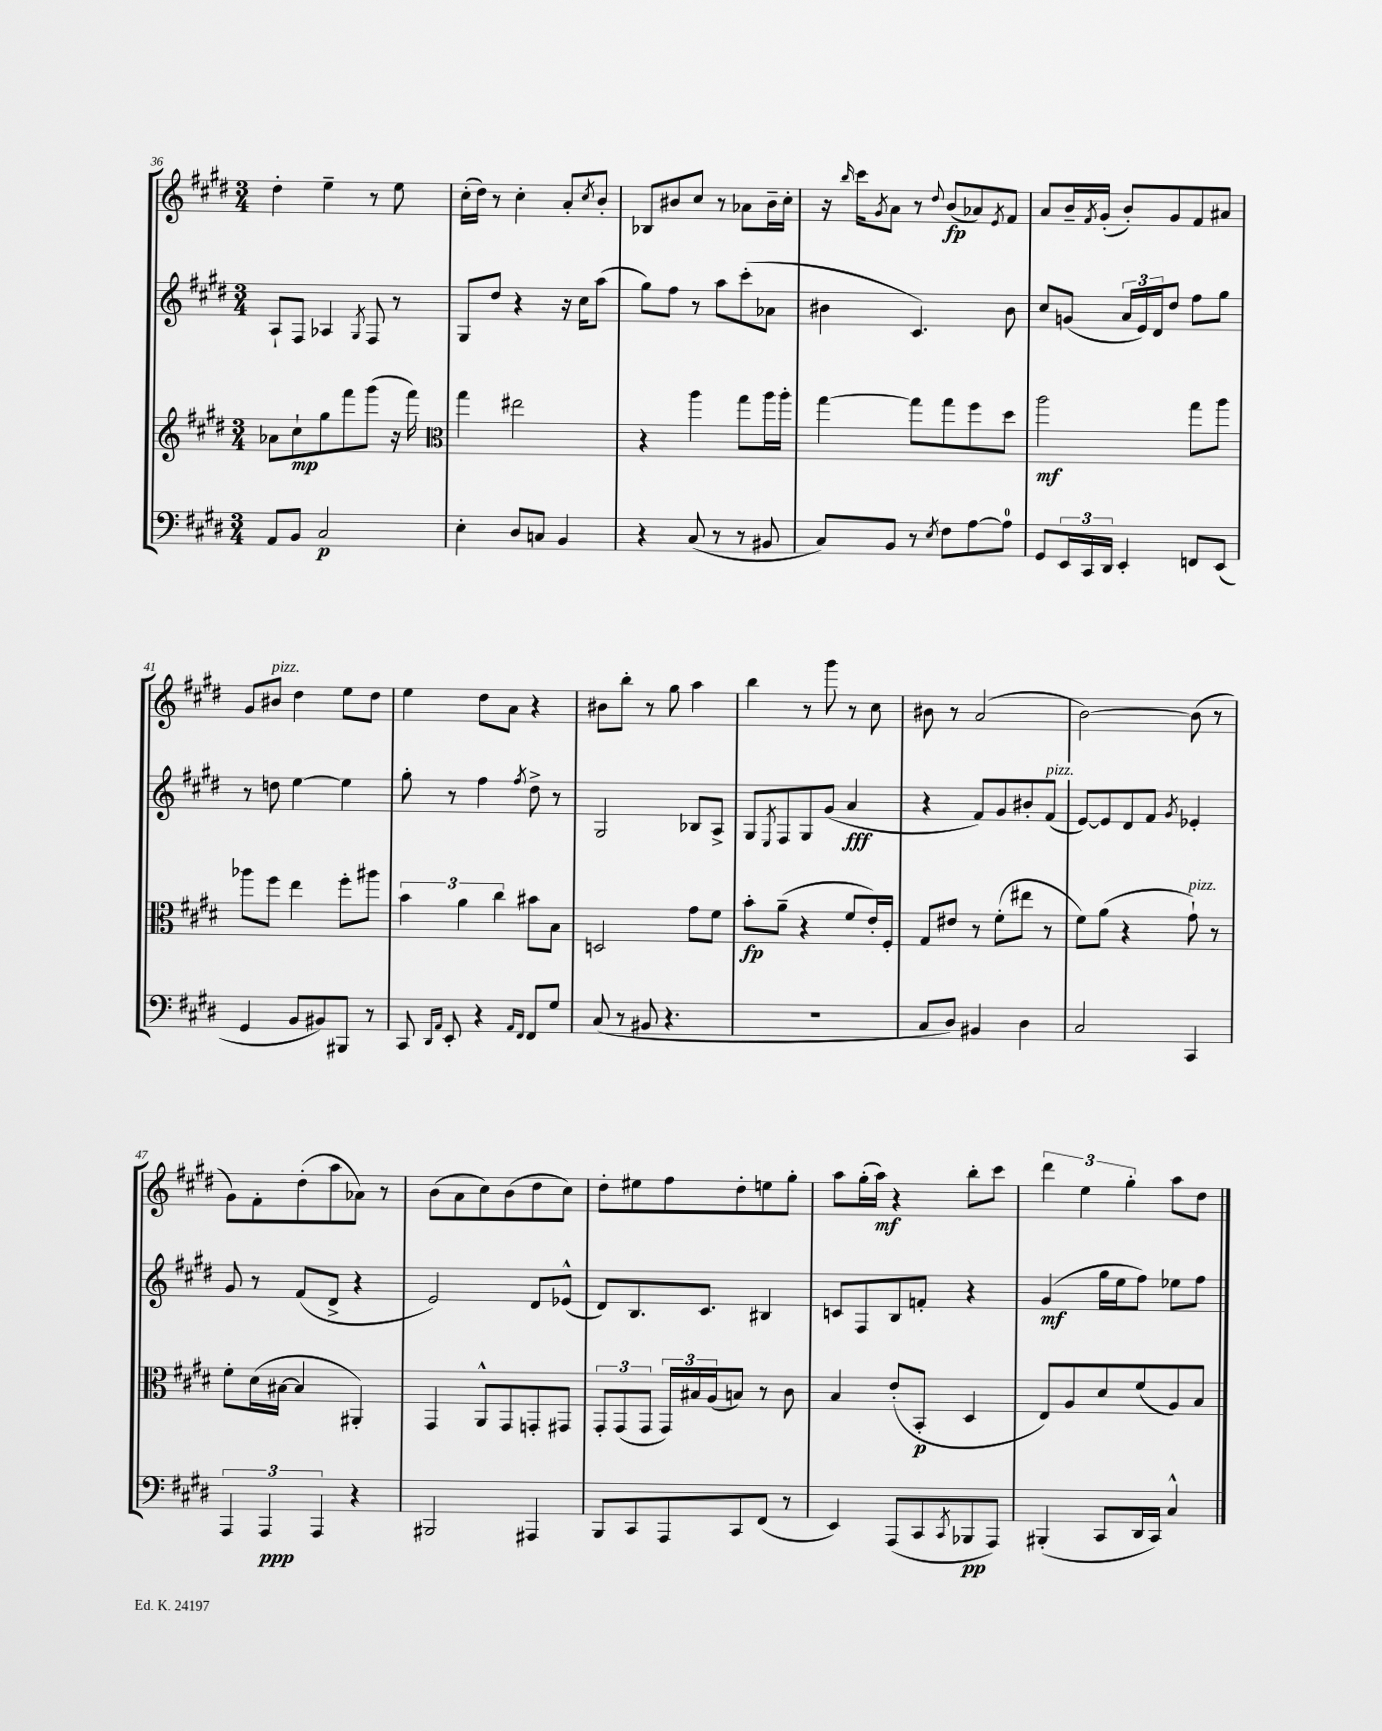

**kern	**dynam	**kern	**dynam	**kern	**dynam	**kern	**dynam
*part4	*part4	*part3	*part3	*part2	*part2	*part1	*part1
*staff4	*staff4	*staff3	*staff3	*staff2	*staff2	*staff1	*staff1
*clefF4	*	*clefG2	*	*clefG2	*	*clefG2	*
*k[f#c#g#d#]	*	*k[f#c#g#d#]	*	*k[f#c#g#d#]	*	*k[f#c#g#d#]	*
*M3/4	*	*M3/4	*	*M3/4	*	*M3/4	*
=36	=36	=36	=36	=36	=36	=36	=36
8AA/L	.	8a-X\L	.	8A`/L	.	4dd#'\	.
8BB/J	.	8cc#`\	mp	8F#/J	.	.	.
2C#/	p	8gg#\	.	4A-X/	.	4ee~\	.
.	.	8fff#\	.	.	.	.	.
.	.	.	.	8qG#/	.	.	.
.	.	(8ggg#\J	.	8F#/	.	8r	.
.	.	16r	.	8r	.	8ee\	.
.	.	16fff#\)	.	.	.	.	.
=37	=37	=37	=37	=37	=37	=37	=37
*	*	*clefC3	*	*	*	*	*
4E'\	.	4gg#\	.	8G#/L	.	(16cc#'\LL	.
.	.	.	.	.	.	16dd#\JJ)	.
.	.	.	.	8dd#/J	.	8r	.
8D#/L	.	2ee#X\	.	4r	.	4cc#'\	.
8Cn/J	.	.	.	.	.	.	.
4BB/	.	.	.	16r	.	8a'/L	.
.	.	.	.	16cc#\KL	.	.	.
.	.	.	.	.	.	8qcc#/	.
.	.	.	.	(8aa\J	.	8b'/J	.
=38	=38	=38	=38	=38	=38	=38	=38
4r	.	4r	.	8gg#\L)	.	8B-X/L	.
.	.	.	.	8ff#\J	.	8b#X/	.
(8C#/	.	4aa\	.	8r	.	8cc#/J	.
8r	.	.	.	8aa\L	.	8r	.
8r	.	8gg#\L	.	(8ccc#'\	.	8a-X\L	.
8BB#X/	.	16aa\L	.	8a-X\J	.	16b#~\L	.
.	.	16aa'\JJ	.	.	.	16cc#'\JJ	.
=39	=39	=39	=39	=39	=39	=39	=39
8C#/L)	.	[4gg#\	.	4b#X\	.	16r	.
.	.	.	.	.	.	16qqbb/	.
.	.	.	.	.	.	16ccc#\KL	.
.	.	.	.	.	.	8qg#/	.
8BB/J	.	.	.	.	.	8a\J	.
8r	.	8gg#\L]	.	4.c#/)	.	8r	.
8qE/	.	.	.	.	.	8qqdd#/	.
8F#\L	.	8gg#\	.	.	.	(8b/L	fp
[8A\	.	8ff#\	.	.	.	8a-X/)	.
.	.	.	.	.	.	8qe/	.
8A\J]	.	8dd#\J	.	8b#\	.	8f#/J	.
=40	=40	=40	=40	=40	=40	=40	=40
8GG#/L	.	2aa\	mf	8cc#/L	.	8a/L	.
24EE/L	.	.	.	(8gn/J	.	16b~/L	.
24CC#/	.	.	.	.	.	.	.
.	.	.	.	.	.	8qf#/	.
.	.	.	.	.	.	(16g#'/JJ	.
24DD#/JJ	.	.	.	.	.	.	.
4EE'/	.	.	.	24a/LL	.	8b'/L)	.
.	.	.	.	24e/)	.	.	.
.	.	.	.	24d#/J	.	.	.
.	.	.	.	8dd#/J	.	8g#/	.
8FFn/L	.	8gg#\L	.	8ff#\L	.	8f#/	.
(8EE/J	.	8aa\J	.	8gg#\J	.	8a#X/J	.
!!LO:LB:g=z
=41	=41	=41	=41	=41	=41	=41	=41
4GG#/	.	8aa-X\L	.	8r	.	8g#/L	.
!	!	!	!	!	!	!LO:TX:a:i:t=pizz.	!
.	.	8ff#\J	.	8ddn\	.	8b#X/J	.
8BB/L	.	4ee\	.	[4ee\	.	4dd#\	.
8BB#X/)	.	.	.	.	.	.	.
8BBB#X/J	.	8ff#'\L	.	4ee\]	.	8ee\L	.
8r	.	8aa#X\J	.	.	.	8dd#\J	.
=42	=42	=42	=42	=42	=42	=42	=42
8CC#/	.	6b\	.	8gg#'\	.	4ee\	.
16qqDD#/LL	.	.	.	.	.	.	.
16qqAA/JJ	.	.	.	.	.	.	.
8EE'/	.	.	.	8r	.	.	.
.	.	6a\	.	.	.	.	.
4r	.	.	.	4ff#\	.	8dd#\L	.
.	.	6cc#\	.	.	.	.	.
.	.	.	.	.	.	8a\J	.
16qqAA/LL	.	.	.	.	.	.	.
16qqFF#/JJ	.	.	.	8qff#/	.	.	.
8FF#/L	.	8b#X\L	.	8dd#^\	.	4r	.
8G#/J	.	8B\J	.	8r	.	.	.
=43	=43	=43	=43	=43	=43	=43	=43
(8C#/	.	2Dn/	.	2G#/	.	8b#X\L	.
8r	.	.	.	.	.	8bb'\J	.
8BB#X/	.	.	.	.	.	8r	.
4.r	.	.	.	.	.	8gg#\	.
.	.	8g#\L	.	8B-X/L	.	4aa\	.
.	.	8f#\J	.	8A^/J	.	.	.
=44	=44	=44	=44	=44	=44	=44	=44
2.r	.	8b'\L	fp	8G#/L	.	4bb\	.
.	.	.	.	8qE/	.	.	.
.	.	(8a~\J	.	8F#/	.	.	.
.	.	4r	.	8G#/	.	8r	.
.	.	.	.	(8g#/J	.	8ggg#\	.
.	.	8f#/L	.	4a/	fff	8r	.
.	.	16e'/L)	.	.	.	8cc#\	.
.	.	16F#'/JJ	.	.	.	.	.
=45	=45	=45	=45	=45	=45	=45	=45
8C#/L	.	8G#/L	.	4r	.	8b#X\	.
8D#/J)	.	8e#X/J	.	.	.	8r	.
4BB#X/	.	8r	.	8f#/L)	.	(2a/	.
.	.	(8f#'\L	.	8g#/	.	.	.
4D#\	.	8ee#X\J	.	8b#X'/	.	.	.
!	!	!	!	!LO:TX:a:i:t=pizz.	!	!	!
.	.	8r	.	(8f#/J	.	.	.
=46	=46	=46	=46	=46	=46	=46	=46
2C#/	.	8f#\L)	.	[8e/L)	.	[2b\)	.
.	.	(8a\J	.	8e/]	.	.	.
.	.	4r	.	8d#/	.	.	.
.	.	.	.	8f#/J	.	.	.
.	.	.	.	8qg#/	.	.	.
!	!	!LO:TX:a:i:t=pizz.	!	!	!	!	!
4CC#/	.	8g#`\)	.	4e-X'/	.	(8b\]	.
.	.	8r	.	.	.	8r	.
!!LO:LB:g=z
=47	=47	=47	=47	=47	=47	=47	=47
6AAA/	.	8f#'\L	.	8g#/	.	8g#\L)	.
.	.	(16d#\L	.	8r	.	8f#'\	.
6AAA/	ppp	.	.	.	.	.	.
.	.	[16B#X\JJ	.	.	.	.	.
.	.	4B#/]	.	(8f#/L	.	(8dd#'\	.
6AAA/	.	.	.	.	.	.	.
.	.	.	.	8d#^/J	.	8aa\	.
4r	.	4AA#X'/)	.	4r	.	8a-X\J)	.
.	.	.	.	.	.	8r	.
=48	=48	=48	=48	=48	=48	=48	=48
2BBB#X/	.	4GG#/	.	2e/)	.	(8b\L	.
.	.	.	.	.	.	8a\	.
.	.	8AA^^/L	.	.	.	8cc#\)	.
.	.	8GG#/	.	.	.	(8b\	.
4AAA#X/	.	8GGn'/	.	8d#/L	.	8dd#\	.
.	.	8GG#X/J	.	(8e-X^^/J	.	8cc#\J)	.
=49	=49	=49	=49	=49	=49	=49	=49
8BBB/L	.	12GG#'/L	.	8d#/L)	.	8dd#'\L	.
.	.	(12GG#/	.	.	.	.	.
8CC#/	.	.	.	8.B/	.	8ee#X\	.
.	.	12GG#/J	.	.	.	.	.
8AAA/	.	24GG#/LL)	.	.	.	8ff#\	.
.	.	24B#X/	.	.	.	.	.
.	.	.	.	8.c#/J	.	.	.
.	.	(24A/J	.	.	.	.	.
8CC#/	.	8Bn/J)	.	.	.	8dd#'\	.
(8FF#/J	.	8r	.	4B#X/	.	8een\	.
8r	.	8c#\	.	.	.	8gg#'\J	.
=50	=50	=50	=50	=50	=50	=50	=50
4EE/)	.	4B/	.	8cn/L	.	8aa\L	.
.	.	.	.	8F#/	.	(16gg#'\L	.
.	.	.	.	.	.	16aa\JJ)	mf
(8AAA/L	.	(8e'/L	.	8B/	.	4r	.
8CC#/	.	8BB'/J	p	8fn'/J	.	.	.
8qCC#/	.	.	.	.	.	.	.
8BBB-X/	pp	4D#/	.	4r	.	8bb'\L	.
8AAA/J)	.	.	.	.	.	8ccc#\J	.
=51	=51	=51	=51	=51	=51	=51	=51
(4BBB#X'/	.	8E/L)	.	(4g#/	mf	6ddd#\	.
.	.	8A/	.	.	.	.	.
.	.	.	.	.	.	6ee\	.
8CC#/L	.	8d#/	.	16gg#\LL	.	.	.
.	.	.	.	16ee\J	.	.	.
.	.	.	.	.	.	6gg#'\	.
16DD#/L	.	(8f#/	.	8ff#\J)	.	.	.
16CC#/JJ)	.	.	.	.	.	.	.
4C#^^/	.	8A/)	.	8ee-X\L	.	8aa\L	.
.	.	8B/J	.	8ff#\J	.	8dd#\J	.
==	==	==	==	==	==	==	==
*-	*-	*-	*-	*-	*-	*-	*-
